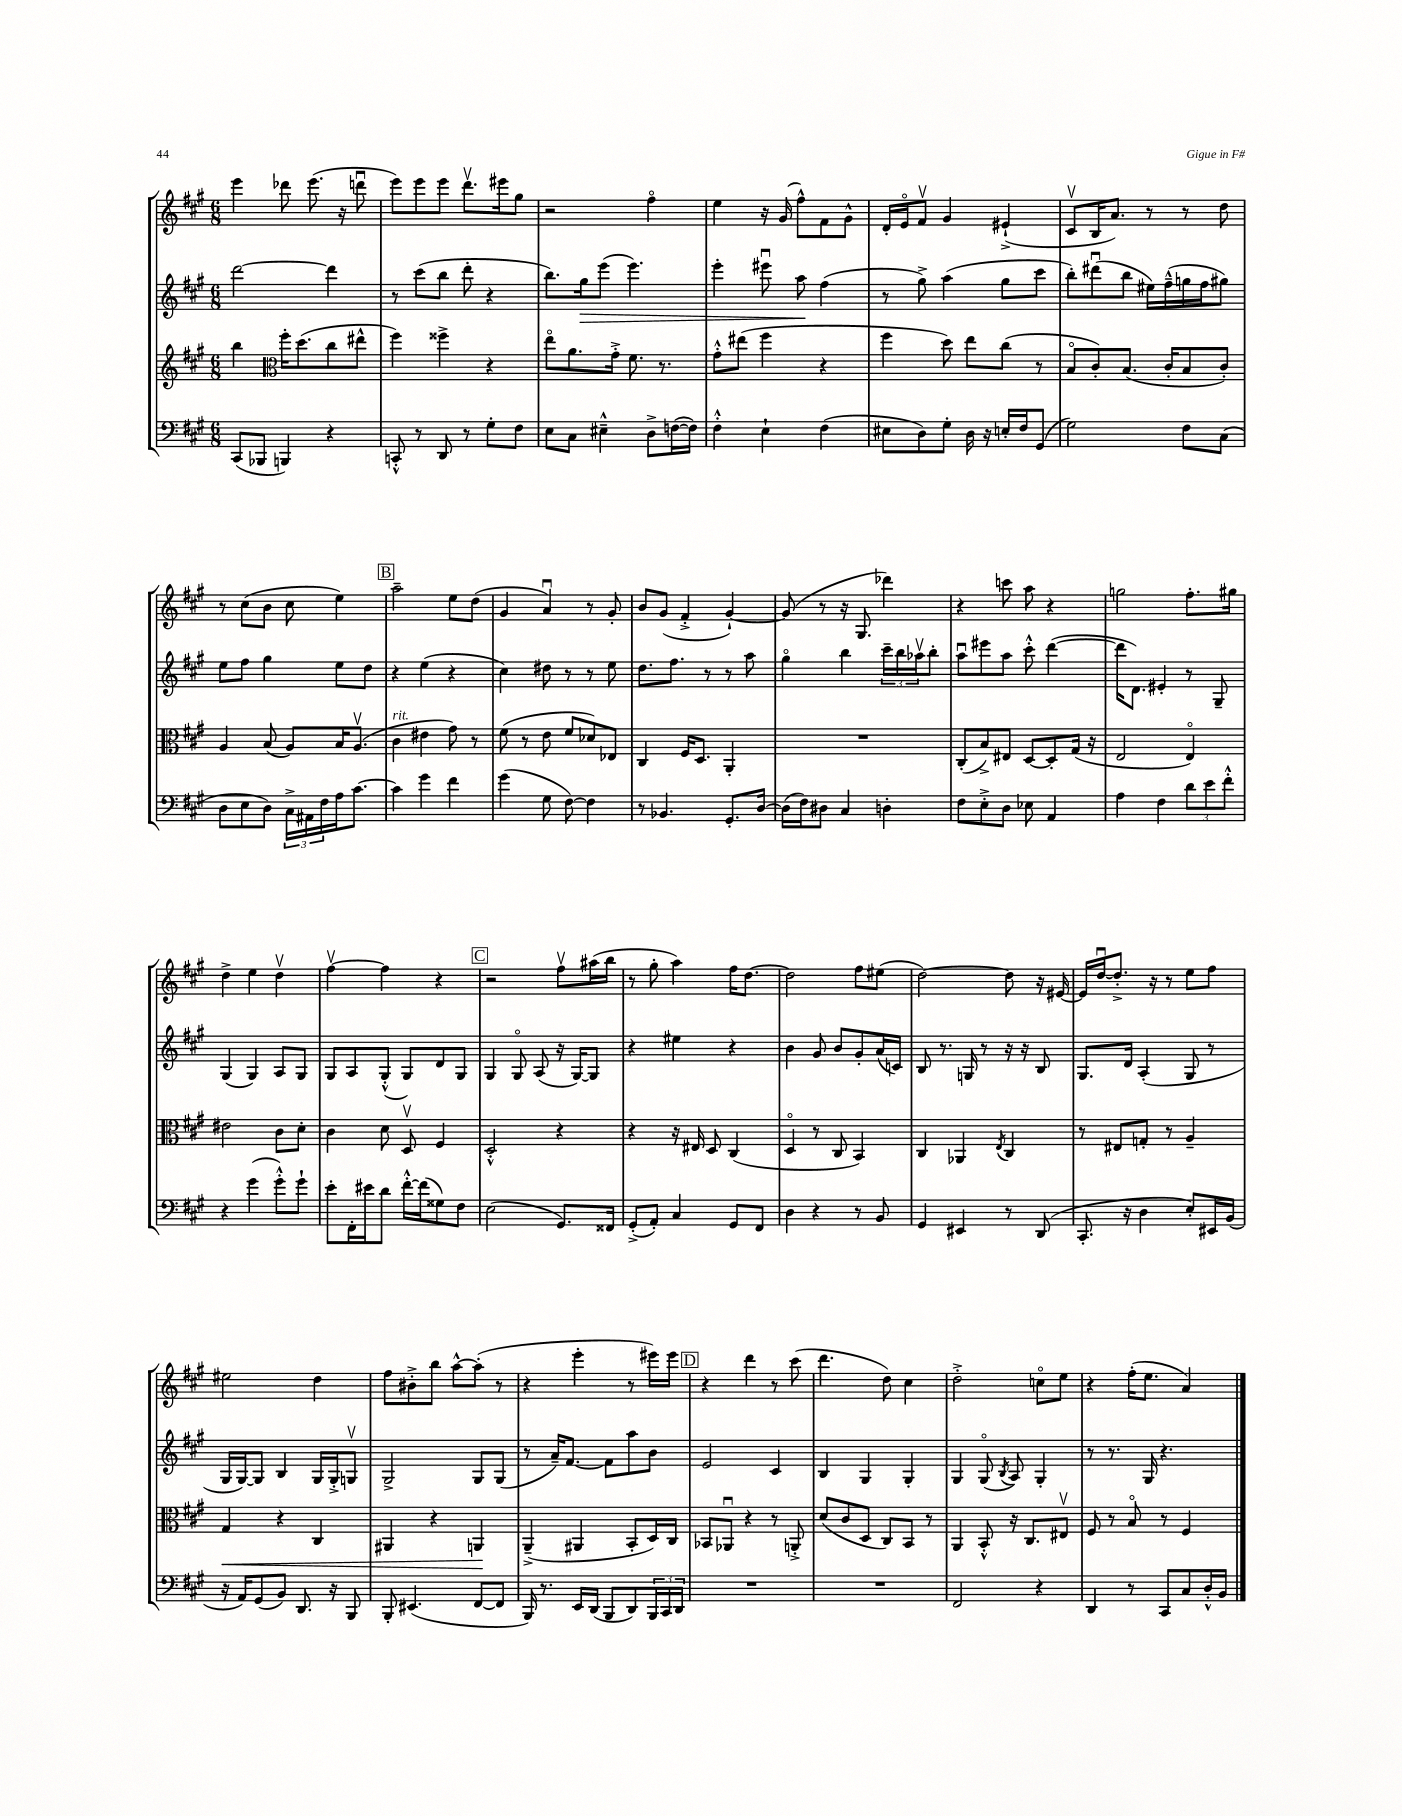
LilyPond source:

<<
\new StaffGroup <<
\new Staff = "s0" {
    \clef treble \key a \major \numericTimeSignature \time 6/8
    e'''4 des'''8 e'''8.( r16 d'''8\downbow |
    e'''8) e'''8 e'''8 d'''8.\upbow eis'''16 gis''8 |
    r2 fis''4\flageolet |
    e''4 r16 gis'16( fis''8-^) fis'8 gis'8-^ |
    d'16-. e'16\flageolet fis'8\upbow gis'4 eis'4-!->( |
    cis'8\upbow b16 a'8.) r8 r8 d''8 |
    r8 cis''8( b'8 cis''8 e''4) |
    \mark \markup { \box "B" } a''2-- e''8 d''8( |
    gis'4 a'4\downbow) r8 gis'8-. |
    b'8 gis'8( fis'4-.-> gis'4~-!) |
    gis'8( r8 r16 gis8. des'''4) |
    r4 c'''8 a''8 r4 |
    g''2 fis''8.-. gis''16 |
    d''4-> e''4 d''4\upbow |
    fis''4~\upbow fis''4 r4 |
    \mark \markup { \box "C" } r2 fis''8\upbow ais''16( b''16 |
    r8 gis''8-. a''4) fis''16 d''8.~ |
    d''2 fis''8 eis''8( |
    d''2~) d''8 r16 eis'16~ |
    eis'16 d''16~\downbow d''8.-.-> r16 r8 e''8 fis''8 |
    eis''2 d''4 |
    fis''8 bis'8-.-> b''8 a''8~-^ a''8-.( r8 |
    r4 e'''4-. r8 eis'''16) eis'''16 |
    \mark \markup { \box "D" } r4 d'''4 r8 cis'''8( |
    d'''4. d''8) cis''4 |
    d''2-.-> c''8\flageolet e''8 |
    r4 fis''16-.( e''8. a'4) \bar "|." |
}
\new Staff = "s1" {
    \clef treble \key a \major \numericTimeSignature \time 6/8
    d'''2~ d'''4 |
    r8 cis'''8( b''8 d'''8-. r4 |
    b''8.) gis''16\> e'''8( e'''4.) |
    e'''4-. eis'''8\downbow a''8\! fis''4( |
    r8 gis''8->) a''4( gis''8 cis'''8 |
    b''8-.) dis'''8\downbow( b''8 eis''16) fis''16---^( g''16 fis''16 gis''8) |
    e''8 fis''8 gis''4 e''8 d''8 |
    \mark \markup { \box "B" } r4 e''4( r4 |
    cis''4) dis''8 r8 r8 e''8 |
    d''8. fis''8. r8 r8 a''8 |
    gis''4\flageolet b''4 \tuplet 3/2 { cis'''16-- b''16 aes''16\upbow } b''8-. |
    a''8\downbow eis'''8 a''8 cis'''8-.-^ d'''4~( |
    d'''16 d'8.) eis'4-. r8 gis8-- |
    gis4( gis4) a8 gis8 |
    gis8 a8 gis8-.-^( gis8) d'8 gis8 |
    \mark \markup { \box "C" } gis4 gis8\flageolet a8( r16 gis16~) gis8 |
    r4 eis''4 r4 |
    b'4 gis'8 b'8 gis'8-. a'16( c'16) |
    b8 r8. g16 r8 r16 r16 b8 |
    gis8. d'16 a4-.( gis8 r8 |
    gis16 gis16~) gis8 b4 gis16 gis16-.-> g8\upbow |
    gis2-> gis8 gis8( |
    r8 a'16--) fis'8.~ fis'8 a''8 b'8 |
    \mark \markup { \box "D" } e'2 cis'4 |
    b4 gis4 gis4-. |
    gis4 gis8\flageolet( \acciaccatura { b8 } a8) gis4-. |
    r8 r8. gis16 r4. \bar "|." |
}
\new Staff = "s2" {
    \clef treble \key a \major \numericTimeSignature \time 6/8
    b''4 \clef alto fis''16-. d''8.( cis''8 eis''8-^ |
    fis''4) fisis''4-> r4 |
    e''8\flageolet a'8. gis'16-.-> fis'8. r8. |
    gis'8-.-^ eis''8( fis''4 r4 |
    fis''4 d''8) e''8 cis''8( r8 |
    b8\flageolet cis'8-.) b8.( cis'16-. b8 cis'8-.) |
    a4 b8( a8) b16 a8.\upbow( |
    \mark \markup { \box "B" } cis'4^\markup { \italic "rit." } eis'4 gis'8) r8 |
    fis'8( r8 e'8 fis'8 des'8) ees8 |
    cis4 fis16 d8. a,4-. |
    R2. |
    cis8-.( b8->) eis8 d8~ d8-. gis16( r16 |
    e2 e4\flageolet) |
    eis'2 cis'8 d'8-. |
    cis'4 d'8 d8\upbow fis4 |
    \mark \markup { \box "C" } d2-.-^ r4 |
    r4 r16 eis16 d8 cis4( |
    d4\flageolet r8 cis8 b,4) |
    cis4 aes,4 \acciaccatura { e8 } cis4 |
    r8 eis8 g8-. r8 a4-- |
    gis4\< r4 cis4 |
    ais,4 r4 a,4\! |
    a,4--->( ais,4 b,8-. d16) cis16 |
    \mark \markup { \box "D" } bes,8 aes,8\downbow r4 r8 a,8-.-> |
    d'8( cis'8 d8 cis8) b,8 r8 |
    a,4 b,8-.-^ r16 cis8. eis8\upbow |
    fis8 r8 b8\flageolet r8 fis4 \bar "|." |
}
\new Staff = "s3" {
    \clef bass \key a \major \numericTimeSignature \time 6/8
    cis,8( bes,,8 b,,4) r4 |
    c,8-.-^ r8 d,8 r8 gis8-. fis8 |
    e8 cis8 eis4---^ d8-> f16~( f16) |
    fis4-.-^ e4-! fis4( |
    eis8 d8) gis8-. d16 r16 e16-. fis16 gis,8( |
    gis2) fis8 cis8( |
    d8 e8 d8) \tuplet 3/2 { cis16-> ais,16 fis16 } a16 cis'8.~ |
    \mark \markup { \box "B" } cis'4 gis'4 fis'4 |
    gis'4( gis8 fis8~) fis4 |
    r8 bes,4. gis,8.-. d16~ |
    d16( fis16) dis8 cis4 d4-. |
    fis8 e8-.-> d8 ees8 a,4 |
    a4 fis4 \tuplet 3/2 { d'8 e'8 fis'8-.-^ } |
    r4 gis'4( gis'8-.-^) gis'8-! |
    e'8-. fis,16-. eis'16 d'8 fis'16~-.-^ fis'16( gisis8) fis8 |
    \mark \markup { \box "C" } e2( gis,8.) fisis,16 |
    gis,8-.->( a,8-.) cis4 gis,8 fis,8 |
    d4 r4 r8 b,8 |
    gis,4 eis,4 r8 d,8( |
    cis,8.-. r16 d4 e8-.) eis,16 b,16( |
    r16 a,16) gis,8( b,8) d,8. r16 b,,8 |
    b,,8-. eis,4.( fis,8~ fis,8 |
    b,,16) r8. e,16 d,16( b,,8 d,8) \tuplet 3/2 { b,,16 cis,16 d,16 } |
    \mark \markup { \box "D" } R2. |
    R2. |
    fis,2 r4 |
    d,4 r8 cis,8 cis8 d16-.-^ b,16 \bar "|." |
}
>>
>>
\layout { \context { \Score \remove "Bar_number_engraver" } }
